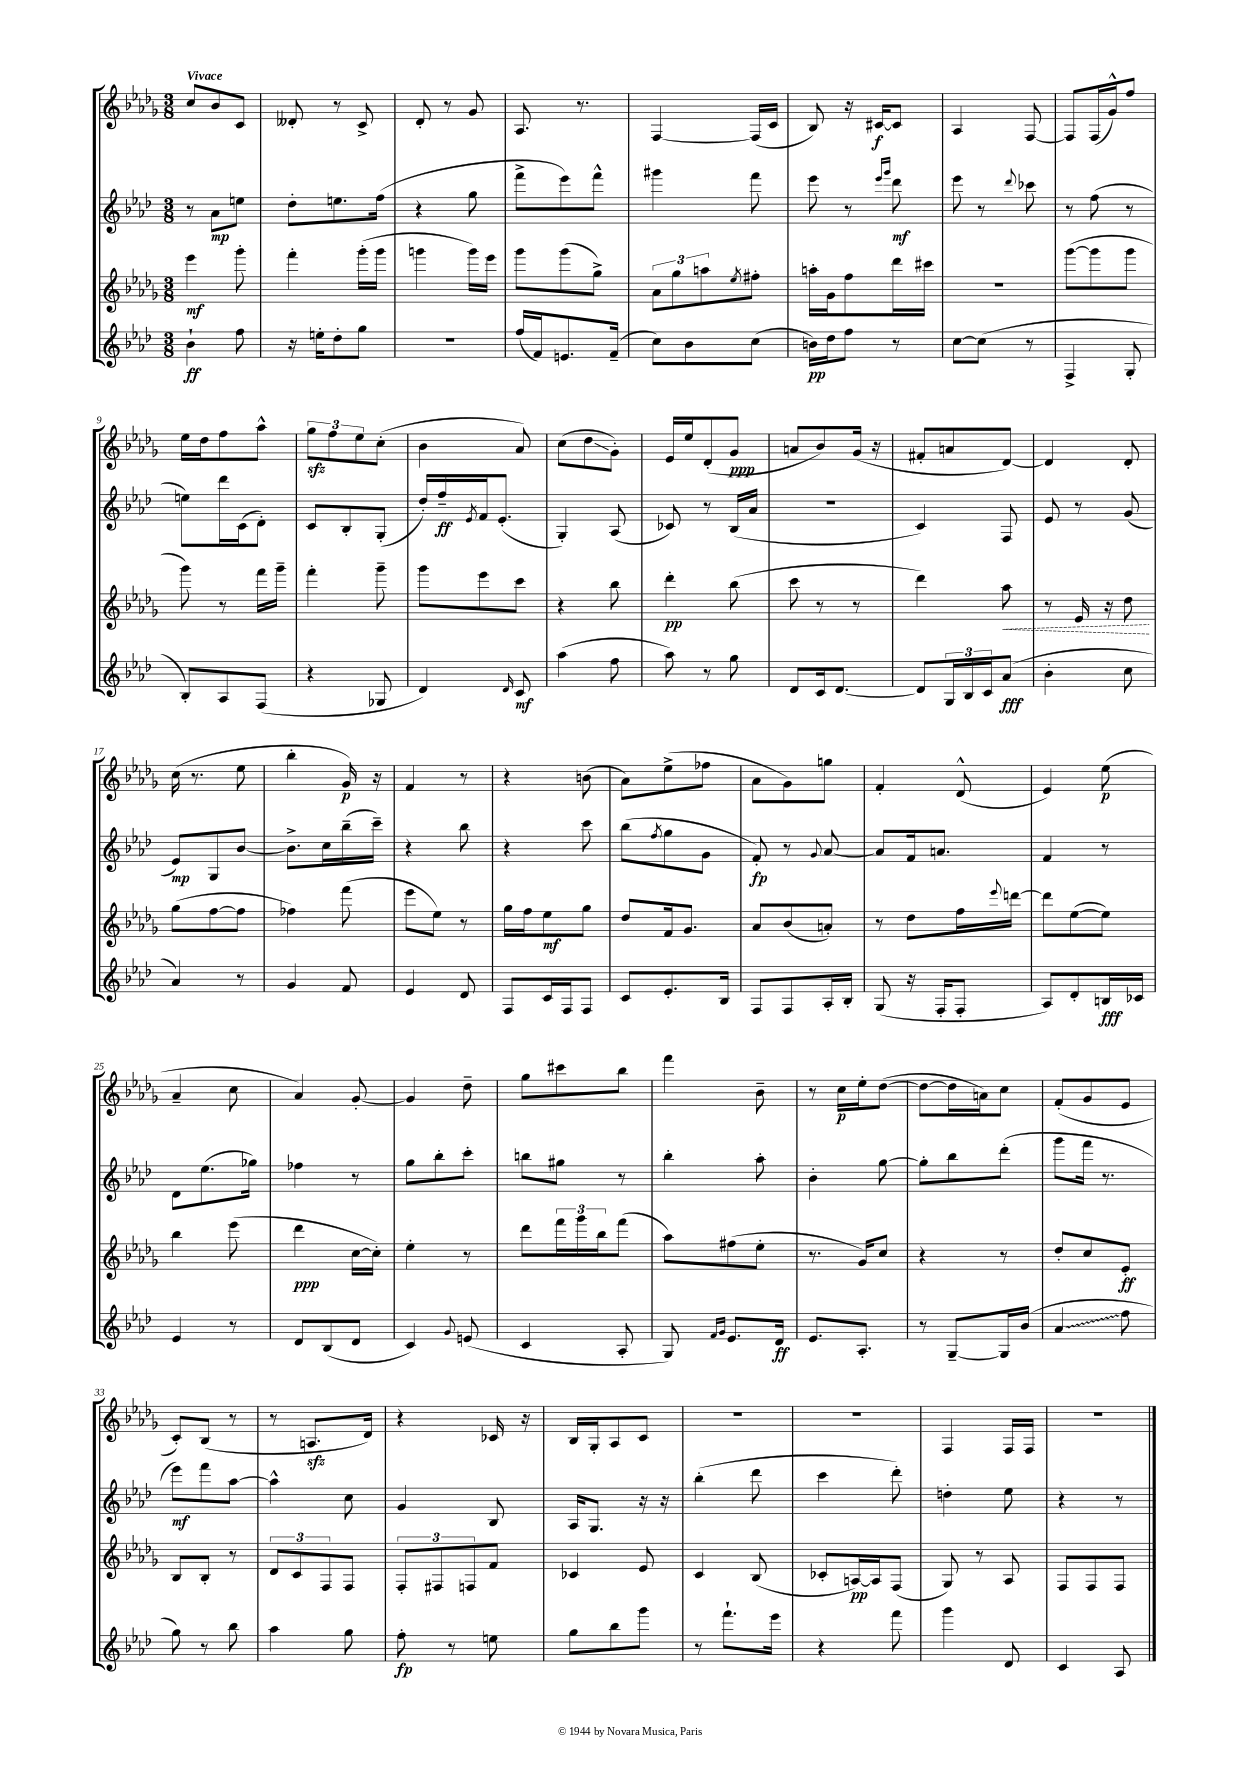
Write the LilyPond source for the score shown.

<<
\new StaffGroup <<
\new Staff = "s0" {
    \clef treble \key des \major \numericTimeSignature \time 3/8 \tempo "Vivace"
    c''8 bes'8 c'8 |
    deses'8-. r8 c'8-> |
    des'8-. r8 ges'8 |
    aes8. r8. |
    f4~ f16( c'16 |
    bes8) r16 cis'16~\f cis'8 |
    aes4 f8~ |
    f8 f16( ges'16-^) f''8 |
    ees''16 des''16 f''8 aes''8-^ |
    \tuplet 3/2 { ges''8\sfz f''8 ees''8 } c''8-.( |
    bes'4 aes'8) |
    c''8( des''8\glissando ges'8-.) |
    ees'16 ees''16 des'8-.( ges'8\ppp |
    a'8 bes'8) ges'16( r16 |
    fis'8-. a'8 des'8~) |
    des'4 des'8-. |
    c''16( r8. ees''8 |
    bes''4-. ges'16\p) r16 |
    f'4 r8 |
    r4 b'8( |
    aes'8) ees''8->( fes''8 |
    aes'8 ges'8) g''8 |
    f'4-. des'8-^( |
    ees'4) ees''8\p( |
    aes'4-- c''8 |
    aes'4) ges'8~-. |
    ges'4 des''8-- |
    ges''8 cis'''8 bes''8 |
    f'''4 bes'8-- |
    r8 c''16\p ees''16-. des''8~( |
    des''8~ des''16 a'16) c''8 |
    f'8-.( ges'8 ees'8 |
    c'8-.) bes8( r8 |
    r8 a8.\sfz des'16) |
    r4 ces'16 r16 |
    bes16 ges16-. aes8 c'8 |
    R4. |
    R4. |
    f4 f16 f16 |
    R4. \bar "|." |
}
\new Staff = "s1" {
    \clef treble \key aes \major \numericTimeSignature \time 3/8
    r8 aes'8\mp e''8 |
    des''8-. e''8. f''16( |
    r4 g''8 |
    f'''8-> ees'''8) f'''8-^ |
    gis'''4 f'''8 |
    ees'''8 r8 \grace { ees'''16 g'''16 } des'''8\mf |
    ees'''8 r8 \appoggiatura { des'''8 } ces'''8 |
    r8 f''8( r8 |
    e''8) des'''16 c'16( des'8-.) |
    c'8 bes8-. g8-.( |
    des''16-.) f''16--\ff \acciaccatura { ees'8 } f'16 ees'8.-.( |
    g4-.) aes8( |
    ces'8) r8 bes16( aes'16 |
    R4. |
    c'4) f8 |
    ees'8 r8 g'8( |
    ees'8\mp) g8 bes'8~ |
    bes'8.-> c''16 bes''16--( c'''16--) |
    r4 bes''8 |
    r4 c'''8 |
    bes''8( \acciaccatura { f''8 } g''8 g'8 |
    f'8-.\fp) r8 \appoggiatura { g'8 } aes'8~ |
    aes'8 f'16 a'8. |
    f'4 r8 |
    des'8 ees''8.( ges''16) |
    fes''4 r8 |
    g''8 bes''8-. c'''8-. |
    b''8 gis''8 r8 |
    bes''4-. aes''8-. |
    bes'4-. g''8~ |
    g''8-. bes''8 des'''8-.( |
    g'''8 f'''16 r8. |
    ees'''8\mf) f'''8 aes''8~ |
    aes''4-^ c''8 |
    g'4 bes8 |
    aes16 g8. r16 r16 |
    bes''4-.( des'''8 |
    c'''4 des'''8-.) |
    d''4-. ees''8 |
    r4 r8 \bar "|." |
}
\new Staff = "s2" {
    \clef treble \key des \major \numericTimeSignature \time 3/8
    ees'''4\mf ges'''8-. |
    f'''4-. ges'''16-.( ges'''16 |
    g'''4 g'''16) ees'''16 |
    ges'''8 ges'''8( ges''8->) |
    \tuplet 3/2 { aes'8 ges''8 a''8 } \acciaccatura { ees''8 } fis''8-. |
    a''16-. ges'16 f''8 des'''16 cis'''16 |
    R4. |
    ges'''8~( ges'''8 ges'''8 |
    ges'''8) r8 f'''16 ges'''16-- |
    f'''4-. ges'''8-- |
    ges'''8 ees'''8 c'''8 |
    r4 bes''8 |
    des'''4-.\pp bes''8( |
    c'''8 r8 r8 |
    des'''4) \once \override Hairpin.style = #'dashed-line aes''8\< |
    r8 ees'16 r16 des''8\! |
    ges''8( f''8~ f''8 |
    fes''4) f'''8( |
    ees'''8 ees''8) r8 |
    ges''16 f''16 ees''8\mf ges''8 |
    des''8 f'16 ges'8. |
    aes'8 bes'8( a'8-.) |
    r8 des''8 f''16 \appoggiatura { ees'''8 } d'''16~ |
    d'''8 ees''8~( ees''8) |
    bes''4 ees'''8( |
    des'''4\ppp c''16~ c''16-.) |
    ees''4-. r8 |
    des'''8 \tuplet 3/2 { f'''16 ges'''16 bes''16 } f'''8( |
    aes''8) fis''8( ees''8-. |
    r8. ges'16) c''8 |
    r4 r8 |
    des''8-. c''8 ees'8-.\ff |
    bes8 bes8-. r8 |
    \tuplet 3/2 { des'8 c'8 f8 } f8 |
    \tuplet 3/2 { f8-. fis8 f8 } f'8 |
    ces'4 ees'8 |
    c'4 bes8( |
    ces'8-. a16~\pp) a16 f8( |
    ges8) r8 aes8 |
    f8 f8 f8 \bar "|." |
}
\new Staff = "s3" {
    \clef treble \key aes \major \numericTimeSignature \time 3/8
    bes'4-!\ff f''8 |
    r16 e''16-. des''8-. g''8 |
    R4. |
    f''16( f'16) e'8. f'16--( |
    c''8) bes'8 c''8( |
    b'16\pp) des''16 f''8 r8 |
    c''8~ c''8( r8 |
    f4-> g8-. |
    bes8-.) aes8 f8( |
    r4 ges8 |
    des'4) \grace { des'16 } c'8\mf |
    aes''4( f''8 |
    aes''8) r8 g''8 |
    des'8 c'16 des'8.~ |
    des'8 \tuplet 3/2 { g16 bes16 c'16 } aes'8\fff( |
    bes'4-. c''8 |
    aes'4) r8 |
    g'4 f'8 |
    ees'4 des'8 |
    f8 c'16 f16 f8 |
    c'8 ees'8.-. bes16 |
    f8 f8 aes16-. bes16-. |
    g8( r16 f16-. f8-. |
    aes8) des'8-. b16\fff ces'16 |
    ees'4 r8 |
    des'8 bes8( des'8 |
    c'4) \appoggiatura { g'8 } e'8( |
    c'4 aes8-. |
    g8) \grace { f'16 g'16 } ees'8. des'16\ff |
    ees'8. aes8.-. |
    r8 g8~-- g16 bes'16( |
    \once \override Glissando.style = #'zigzag aes'4\glissando f''8 |
    g''8) r8 bes''8 |
    aes''4 g''8 |
    f''8-.\fp r8 e''8 |
    g''8 bes''8 g'''8 |
    r8 f'''8.-! ees'''16 |
    r4 f'''8 |
    g'''4 des'8 |
    c'4 aes8 \bar "|." |
}
>>
>>
